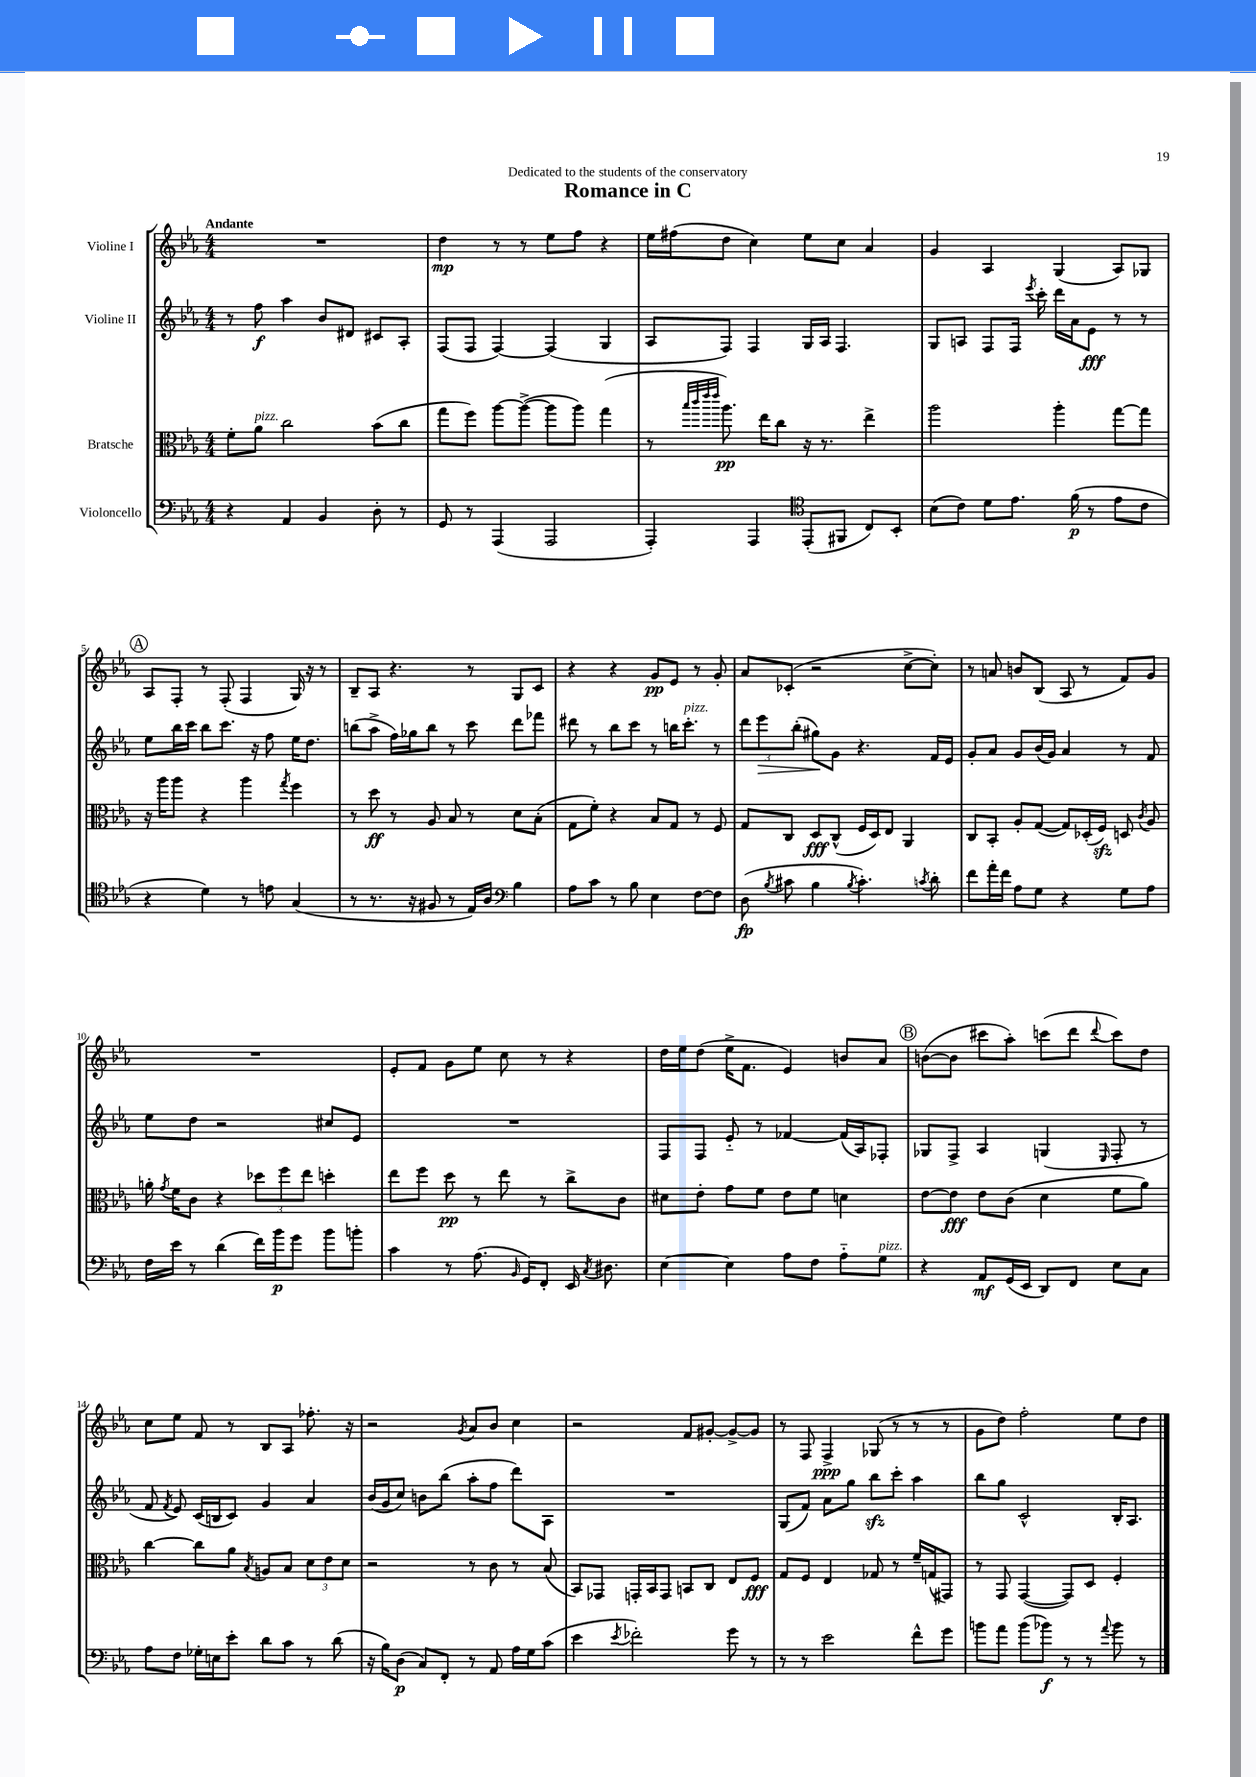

**kern	**kern	**kern	**kern
*staff4	*staff3	*staff2	*staff1
*clefF4	*clefC3	*clefG2	*clefG2
*k[b-e-a-]	*k[b-e-a-]	*k[b-e-a-]	*k[b-e-a-]
*M4/4	*M4/4	*M4/4	*M4/4
4r	8f'	8r	1r
.	8a-	8ff	.
4AA-	2cc	4aa-	.
4BB-	.	8b-	.
.	.	8d#	.
8D'	(8b-	8c#	.
8r	8cc	8A-'	.
=	=	=	=
8GG	8gg	(8F	4dd
8r	8ff)	8F	.
(4AAA-	[8aa-	[4F)	8r
.	(8aa-^_	.	8r
2AAA-	8aa-]	(4F]	8ee-
.	8aa-)	.	8ff
.	(4gg	4G	4r
=	=	=	=
4AAA-')	8r	8A-	16ee-
.	.	.	(16ff#
.	32qqbb-	.	.
.	32qqccc	.	.
.	32qqeee-	.	.
.	32qqeee-	.	.
.	8.aa-)	8F)	8dd
4AAA-	.	4F	4cc)
.	16ee-	.	.
.	8cc	.	.
*clefC4	*	*	*
(8EE-'	16r	16G	8ee-
.	8.r	16A-	.
8FF#	.	4.F	8cc
8C)	4ee-^	.	4a-
8BB-'	.	.	.
=	=	=	=
(8B-	2aa-	8G	4g
8c)	.	8A	.
8d	.	8F	4A-
8.e-	.	16F	.
.	.	8qeee-	.
.	.	16ccc'	.
.	4aa-'	16ddd	(4G
(16f	.	16a-	.
8r	.	8e-	.
8e-	[8gg	8r	8A-)
8c	8gg]	8r	8G-
=	=	=	=
4r	16r	8ee-	8A-
.	16aa-	.	.
.	8aa-	16bb-	8F'
.	.	16ccc	.
4d)	4r	8bb-	8r
.	.	8.ccc	(8F'
8r	4aa-	.	4F
.	.	16r	.
8e	.	8ff	.
.	8qgg	.	.
(4G	4ff	16ee-	16G)
.	.	8.dd	16r
.	.	.	8r
=	=	=	=
8r	8r	(8bb	8B-~
8.r	8dd	8aa-^	8A-
.	8r	16ff)	4.r
16r	.	16gg-	.
8F#	8A-	8bb	.
8r	8B-	8r	.
16E-)	8r	8ccc	8r
16A-	.	.	.
*clefF4	*	*	*
4B-	8d	8ddd	8G
.	(8B-'	8fff-	8c
=	=	=	=
8A-	8G	8ddd#	4r
8c	8f')	8r	.
8r	4r	8bb-	4r
8B-	.	8ccc	.
4E-	8B-	8r	8g
.	8G	16bb	8e-
.	.	8.ccc'	.
[8F	8r	.	8r
8F]	8F	8r	8g'
=	=	=	=
(8D	8G	12ddd	8a-
.	.	12eee-	.
8qB-	.	.	.
8c#	8C	.	(8c-'
.	.	(12bb-'	.
4B-	8D	8gg#)	2r
.	(8C^^	8g	.
8qB-	.	.	.
4.c#')	16F	4.r	.
.	16D)	.	.
.	8E-	.	.
.	4AA-	.	[8cc^
8qc	.	.	.
8d'	.	16f	8cc'])
.	.	16e-	.
=	=	=	=
8f	8C	8g'	8r
16a-'	8BB-'	8a-	8a
16f	.	.	.
8A-	8A-'	8g	8b
8G	([8G	(16b-	(8B-
.	.	16g)	.
4r	8G])	4a-	8A-
.	(16D-'	.	8r
.	16F)	.	.
8G	8D	8r	8f)
.	8qc	.	.
8A-	8A-	8f	8g
=	=	=	=
16F	16a'	8ee-	1r
.	8qg	.	.
16e-	16f	.	.
8r	8c	8dd	.
(4d	4r	2r	.
16f)	12dd-	.	.
16b-	.	.	.
.	12ff	.	.
8g	.	.	.
.	12ee-	.	.
8b-	4dd'	8cc#	.
8b'	.	8e-	.
=	=	=	=
4c	8ee-	1r	8e-'
.	8ff	.	8f
8r	8dd	.	8g
(8.A-	8r	.	8ee-
.	8ee-	.	8cc
16qqBB-	.	.	.
16GG)	.	.	.
8FF'	8r	.	8r
16EE-	8cc^	.	4r
8qC	.	.	.
8.D#	.	.	.
.	8c	.	.
=	=	=	=
[4E-	8d#	8F	16dd
.	.	.	16ee-
.	8e-'	8F	(8dd
4E-]	8g	8e-'~	16ee-^
.	.	.	8.f
.	8f	8r	.
8A-	8e-	[4f-	4e-)
8F	8f	.	.
8A-'~	4d	(16f-]	8b
.	.	16A-)	.
8G	.	8F-'	8a-
=	=	=	=
4r	[8e-	8G-	([8b
.	8e-]	8F^	8b]
8AA-	8e-	4A-	8ccc#
(16GG	(8c	.	8aa-')
16EE-	.	.	.
8DD)	4d	(4G	(8ccc
8FF	.	.	8ddd
.	.	16qqE-	8qqddd
8E-	8f	8F'	8ccc)
8C	8a-)	8r	8dd
=	=	=	=
8A-	[4cc	8f	8cc
.	.	8qf	.
8F	.	8e-)	8ee-
16G-'	8cc]	(16c	8f
16E	.	16B	.
8e-'	8a-	8c)	8r
.	8qB-	.	.
8d	8A	4g	8B-
8c	8B-	.	8A-
8r	12d	4a-	8.ff-'
.	12e-	.	.
(8d	.	.	.
.	12d	.	.
.	.	.	16r
=	=	=	=
16r	2r	(16b-	2r
16B-)	.	16g	.
(8D	.	8cc)	.
8C)	.	8b	.
8FF'	.	(8bb-	.
.	.	.	8qg
8r	8r	8aa-'	8a-
8AA-	8c	8ff	8b-
16A-	8r	8ddd)	4cc
16G	.	.	.
(8c	(8B-	8A-	.
=	=	=	=
4e-	8BB-)	1r	2r
.	8GG-	.	.
8qe-	.	.	.
2f-')	16GG'	.	.
.	16BB-	.	.
.	8GG	.	.
.	8BB	.	8f
.	8C	.	[8g#'
8g	8E-	.	8g#^_
8r	8F	.	8g#]
=	=	=	=
8r	8G	(8G	8r
8r	8F	8f)	8F
2e-	4E-	8a-	4F^
.	.	8gg	.
.	8G-	8bb-	(8G-
.	8r	8ccc'	8r
8f^^	16f~	4aa-	8r
.	(16G	.	.
8g	8GG#)	.	8r
=	=	=	=
8b	8r	8bb-	8g
8a-	8GG	8gg	8dd)
(8b	([4GG	2c^^	2ff'
8b-)	.	.	.
8r	8GG])	.	.
8r	8D	.	.
8qqa-	.	.	.
8b-	4F'	16B-'	8ee-
.	.	8.A-	.
8r	.	.	8dd
==	==	==	==
*-	*-	*-	*-
